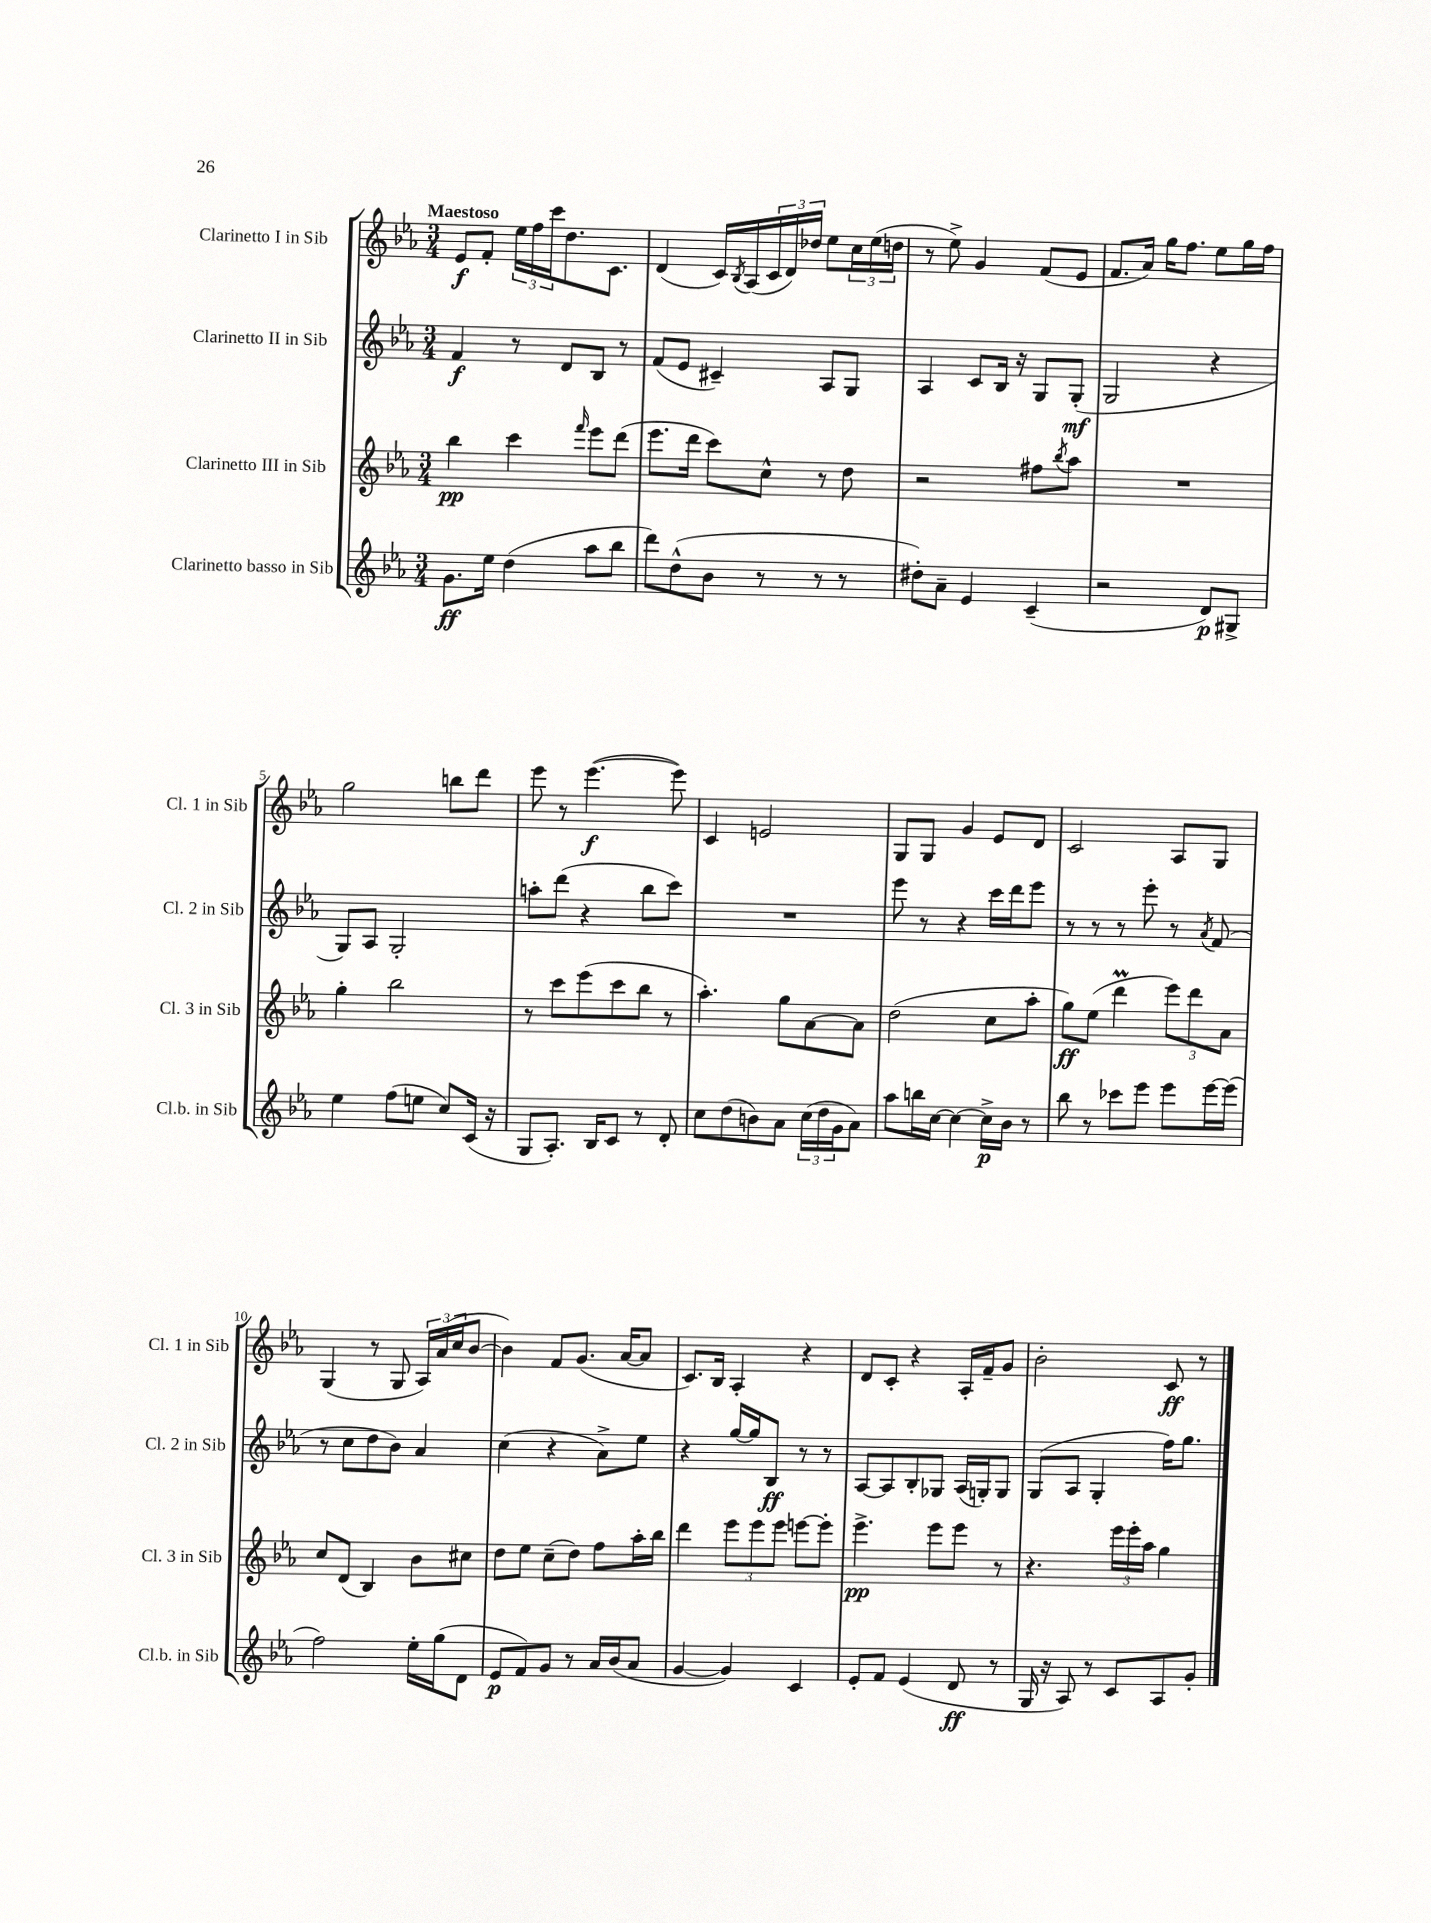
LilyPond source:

<<
\new StaffGroup <<
\new Staff = "s0" \with { instrumentName = "Clarinetto I in Sib" shortInstrumentName = "Cl. 1 in Sib" } {
    \clef treble \key ees \major \numericTimeSignature \time 3/4 \tempo "Maestoso"
    ees'8\f f'8-. \tuplet 3/2 { ees''16 f''16 c'''16 } d''8. c'8. |
    d'4( c'16) \acciaccatura { bes8 } aes16( \tuplet 3/2 { c'16 d'16) des''16 } ees''8 \tuplet 3/2 { c''16 ees''16( d''16 } |
    r8 ees''8->) g'4 f'8( ees'8 |
    f'8. aes'16) g''16 f''8. ees''8 g''16 f''16 |
    g''2 b''8 d'''8 |
    ees'''8 r8 ees'''4.~\f( ees'''8) |
    c'4 e'2 |
    g8 g8 g'4 ees'8 d'8 |
    c'2 aes8 g8 |
    g4( r8 g8 \tuplet 3/2 { aes16) aes'16( c''16 } bes'8~ |
    bes'4) f'8 g'8.( aes'16~ aes'8 |
    c'8.) bes16 aes4-. r4 |
    d'8 c'8-. r4 aes16-. f'16-- g'8 |
    bes'2-. c'8\ff r8 \bar "|." |
}
\new Staff = "s1" \with { instrumentName = "Clarinetto II in Sib" shortInstrumentName = "Cl. 2 in Sib" } {
    \clef treble \key ees \major \numericTimeSignature \time 3/4
    f'4\f r8 d'8 bes8 r8 |
    f'8( ees'8 cis'4--) aes8 g8 |
    aes4 c'8 bes16 r16 g8 g8-.\mf( |
    g2 r4 |
    g8) aes8 g2-. |
    a''8-. d'''8( r4 bes''8 c'''8) |
    R2. |
    ees'''8 r8 r4 c'''16 d'''16 ees'''8 |
    r8 r8 r8 ees'''8-. r8 \acciaccatura { aes'8 } f'8( |
    r8 c''8 d''8 bes'8) aes'4 |
    c''4( r4 aes'8->) ees''8 |
    r4 g''16~ g''16 bes8\ff r8 r8 |
    aes8~ aes8 bes8-. ges8 aes16( g16-.) g8 |
    g8( aes8 g4-. f''16) g''8. \bar "|." |
}
\new Staff = "s2" \with { instrumentName = "Clarinetto III in Sib" shortInstrumentName = "Cl. 3 in Sib" } {
    \clef treble \key ees \major \numericTimeSignature \time 3/4
    bes''4\pp c'''4 \grace { f'''16 } ees'''8 d'''8( |
    ees'''8. d'''16 c'''8) c''8-^ r8 d''8 |
    r2 fis''8 \acciaccatura { bes''8 } aes''8 |
    R2. |
    g''4-. bes''2 |
    r8 c'''8 ees'''8( c'''8 bes''8 r8 |
    aes''4.-.) g''8 aes'8~ aes'8 |
    d''2( c''8 aes''8-. |
    g''8\ff) ees''8( d'''4\prall \tuplet 3/2 { ees'''8) d'''8 aes'8 } |
    c''8 d'8( bes4) bes'8 cis''8 |
    d''8 ees''8 c''8--( d''8) f''8 aes''16-. bes''16 |
    d'''4 \tuplet 3/2 { ees'''8 ees'''8 ees'''8 } e'''8~ e'''8-. |
    ees'''4.->\pp ees'''8 ees'''8 r8 |
    r4. \tuplet 3/2 { ees'''16 ees'''16-. aes''16 } g''4 \bar "|." |
}
\new Staff = "s3" \with { instrumentName = "Clarinetto basso in Sib" shortInstrumentName = "Cl.b. in Sib" } {
    \clef treble \key ees \major \numericTimeSignature \time 3/4
    g'8.\ff ees''16 d''4( aes''8 bes''8 |
    d'''8) d''8-^( bes'8 r8 r8 r8 |
    dis''8-.) aes'8-- ees'4 c'4--( |
    r2 d'8\p) gis8-> |
    ees''4 f''8( e''8 c''8) c'16( r16 |
    g8 aes8.-.) bes16 c'8 r8 d'8-. |
    c''8 d''8( b'8) aes'8 \tuplet 3/2 { c''16( d''16 g'16 } aes'8) |
    aes''8 b''16 c''16~ c''4~ c''16->\p bes'16 r8 |
    bes''8 r8 ces'''8 ees'''8 ees'''8 ees'''16~ ees'''16( |
    f''2) ees''16-. g''16( d'8 |
    ees'8\p f'8) g'8 r8 aes'16 bes'16( aes'8 |
    g'4~ g'4) c'4 |
    ees'8-. f'8 ees'4( d'8\ff r8 |
    g16 r16 aes8) r8 c'8 aes8 g'8-. \bar "|." |
}
>>
>>
